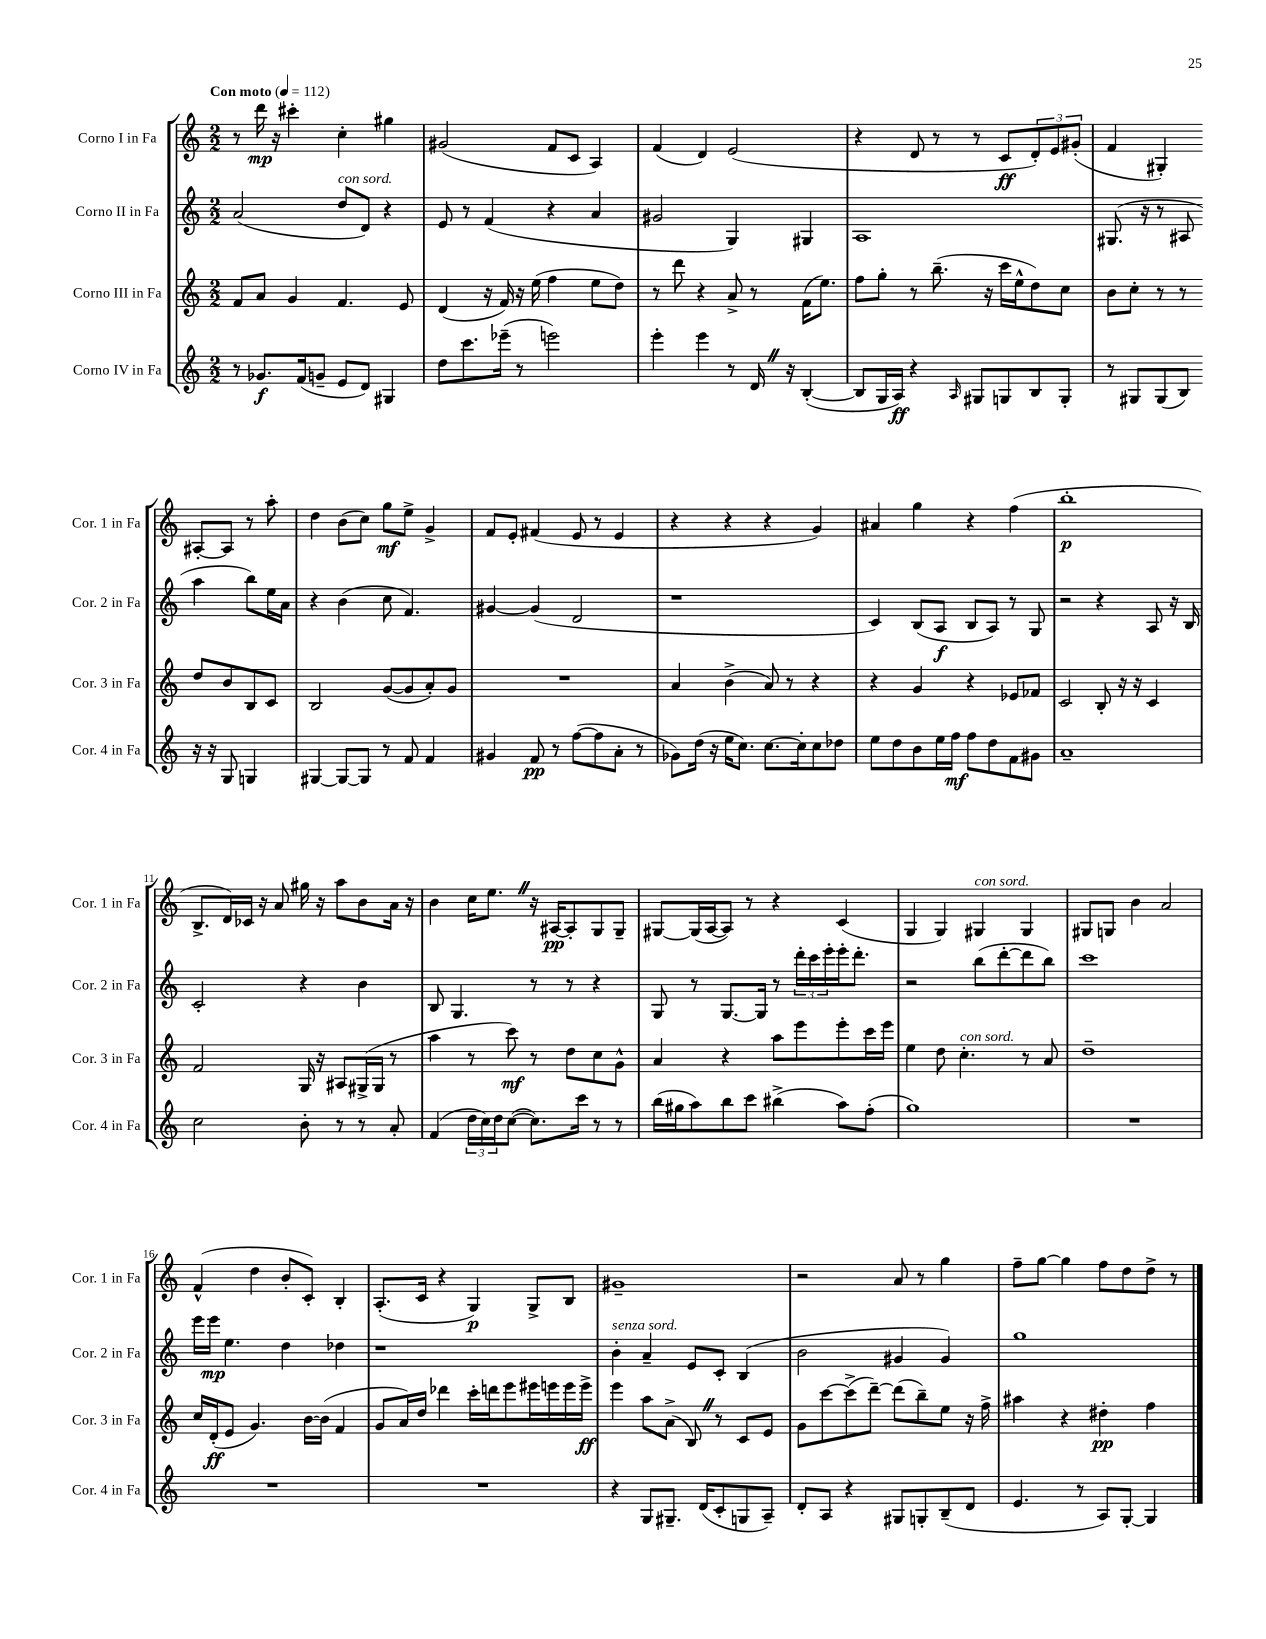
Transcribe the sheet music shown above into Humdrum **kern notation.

**kern	**kern	**kern	**kern
*staff4	*staff3	*staff2	*staff1
*clefG2	*clefG2	*clefG2	*clefG2
*k[]	*k[]	*k[]	*k[]
*M2/2	*M2/2	*M2/2	*M2/2
*MM112	*MM112	*MM112	*MM112
8r	8f	(2a	8r
8.g-	8a	.	16ddd
.	.	.	16r
.	4g	.	4ccc#'
(16f	.	.	.
8g~	.	.	.
8e	4.f	8dd	4cc'
8d)	.	8d)	.
4G#	.	4r	4gg#
.	8e	.	.
=	=	=	=
8dd	(4d	8e	(2g#
8.ccc	.	8r	.
.	16r	(4f	.
(16eee-~	16f)	.	.
8r	16r	.	.
.	(16ee	.	.
2eee)	4ff	4r	8f
.	.	.	8c
.	8ee	4a	4A)
.	8dd)	.	.
=	=	=	=
4eee'	8r	2g#	(4f
.	8ddd	.	.
4eee	4r	.	4d)
8r	8a^	4G)	(2e
16d	8r	.	.
16r	.	.	.
([4B'	(16f	4G#	.
.	8.ee)	.	.
=	=	=	=
8B]	8ff	1A	4r
16G	8gg'	.	.
16A)	.	.	.
4r	8r	.	8d
.	(8.bb~	.	8r
16qqA	.	.	.
8G#	.	.	8r
.	16r	.	.
8G	16ccc	.	8c
.	16ee^^	.	.
8B	8dd)	.	12d')
.	.	.	12e
8G'	8cc	.	.
.	.	.	(12g#'
=	=	=	=
8r	8b	(8.G#	4f
8G#	8cc'	.	.
.	.	16r	.
(8G#	8r	8r	4G#')
8B)	8r	8A#	.
16r	8dd	4aa	[8A#'
16r	.	.	.
8G#	8b	.	8A#]
4G	8B	8bb)	8r
.	8c	16ee	8aa'
.	.	16a	.
=	=	=	=
[4G#	2B	4r	4dd
8G#_	.	(4b	(8b
8G#]	.	.	8cc)
8r	([8g	8cc	8gg
8f	8g]	4.f)	8ee^
4f	8a')	.	4g^
.	8g	.	.
=	=	=	=
4g#	1r	[4g#	8f
.	.	.	8e'
8f	.	(4g#]	(4f#
8r	.	.	.
([8ff	.	2d	8e
8ff]	.	.	8r
8a'	.	.	4e
8r	.	.	.
=	=	=	=
8g-)	4a	1r	4r
(16dd	.	.	.
16r	.	.	.
16ee	(4b^	.	4r
8.cc)	.	.	.
[8.cc	8a)	.	4r
.	8r	.	.
16cc']	.	.	.
8cc	4r	.	4g)
8dd-	.	.	.
=	=	=	=
8ee	4r	4c)	4a#
8dd	.	.	.
8b	4g	(8B	4gg
16ee	.	8A	.
16ff	.	.	.
8ff	4r	8B	4r
8dd	.	8A)	.
8f	8e-	8r	(4ff
8g#	8f-	8G	.
=	=	=	=
1a~	2c	2r	1bb'
.	8B'	4r	.
.	16r	.	.
.	16r	.	.
.	4c	8A	.
.	.	16r	.
.	.	16B	.
=	=	=	=
2cc	2f	2c'	8.B^
.	.	.	16d)
.	.	.	16c-
.	.	.	16r
.	.	.	8a
8b'	16G	4r	16gg#
.	16r	.	16r
8r	8A#	.	8aa
8r	(16G#^	4b	8b
.	16G#	.	.
8a'	8r	.	16a
.	.	.	16r
=	=	=	=
(4f	4aa	8B	4b
.	.	4.G	.
24dd	8r	.	16cc
24cc)	.	.	.
.	.	.	8.ee
24dd	.	.	.
([8cc	8ccc)	.	.
8.cc])	8r	8r	16r
.	.	.	[16A#
.	8dd	8r	8A#']
16ccc	.	.	.
8r	8cc	4r	8G
8r	8g^^	.	8G~
=	=	=	=
(16bb	4a	8G	[8G#
16gg#	.	.	.
8aa)	.	8r	(16G#]
.	.	.	[16A
8bb	4r	[8.G	8A])
8ccc	.	.	8r
.	.	16G]	.
(4bb#^	8aa	8r	4r
.	8eee	24ddd'	.
.	.	24ccc	.
.	.	24eee'	.
8aa)	8eee'	16eee'	(4c
.	.	8.ddd'	.
(8ff'	16ccc	.	.
.	16eee	.	.
=	=	=	=
1gg)	4ee	2r	4G
.	8dd	.	4G)
.	4.cc'	.	.
.	.	(8bb	4G#
.	.	[8ddd'	.
.	8r	8ddd]	4G#
.	8a	8bb)	.
=	=	=	=
1r	1dd~	1ccc	8G#
.	.	.	8G
.	.	.	4b
.	.	.	2a
=	=	=	=
1r	16cc	16eee	(4f^^
.	(16d'	16eee	.
.	8e	4.ee	.
.	4.g)	.	4dd
.	.	4dd	8b'
.	[16b	.	8c')
.	(16b]	.	.
.	4f	4dd-	4B'
=	=	=	=
1r	8g	1r	(8.A'
.	16a)	.	.
.	16dd	.	16c
.	4ddd-	.	4r
.	16ccc'	.	4G)
.	16ddd	.	.
.	8eee	.	.
.	16eee#	.	8G^
.	16eee	.	.
.	16eee	.	8B
.	16eee^	.	.
=	=	=	=
4r	4eee	4b'	1g#~
8G	8aa	4a~	.
8.G#~	(8a^	.	.
.	8B)	8e	.
(16d	.	.	.
8c'	8r	8c'	.
8G	8c	(4B	.
8A~)	8e	.	.
=	=	=	=
8d'	8g	2b	2r
8A	[8ccc	.	.
4r	(8ccc^]	.	.
.	[8ddd~)	.	.
8G#	(8ddd]	4g#	8a
8G'	8bb~)	.	8r
(8B~	8ee	4g#)	4gg
8d	16r	.	.
.	16ff^	.	.
=	=	=	=
4.e	4aa#	1gg	8ff~
.	.	.	[8gg
.	4r	.	4gg]
8r	.	.	.
8A)	4dd#'	.	8ff
[8G'	.	.	8dd
4G]	4ff	.	8dd^
.	.	.	8r
==	==	==	==
*-	*-	*-	*-
